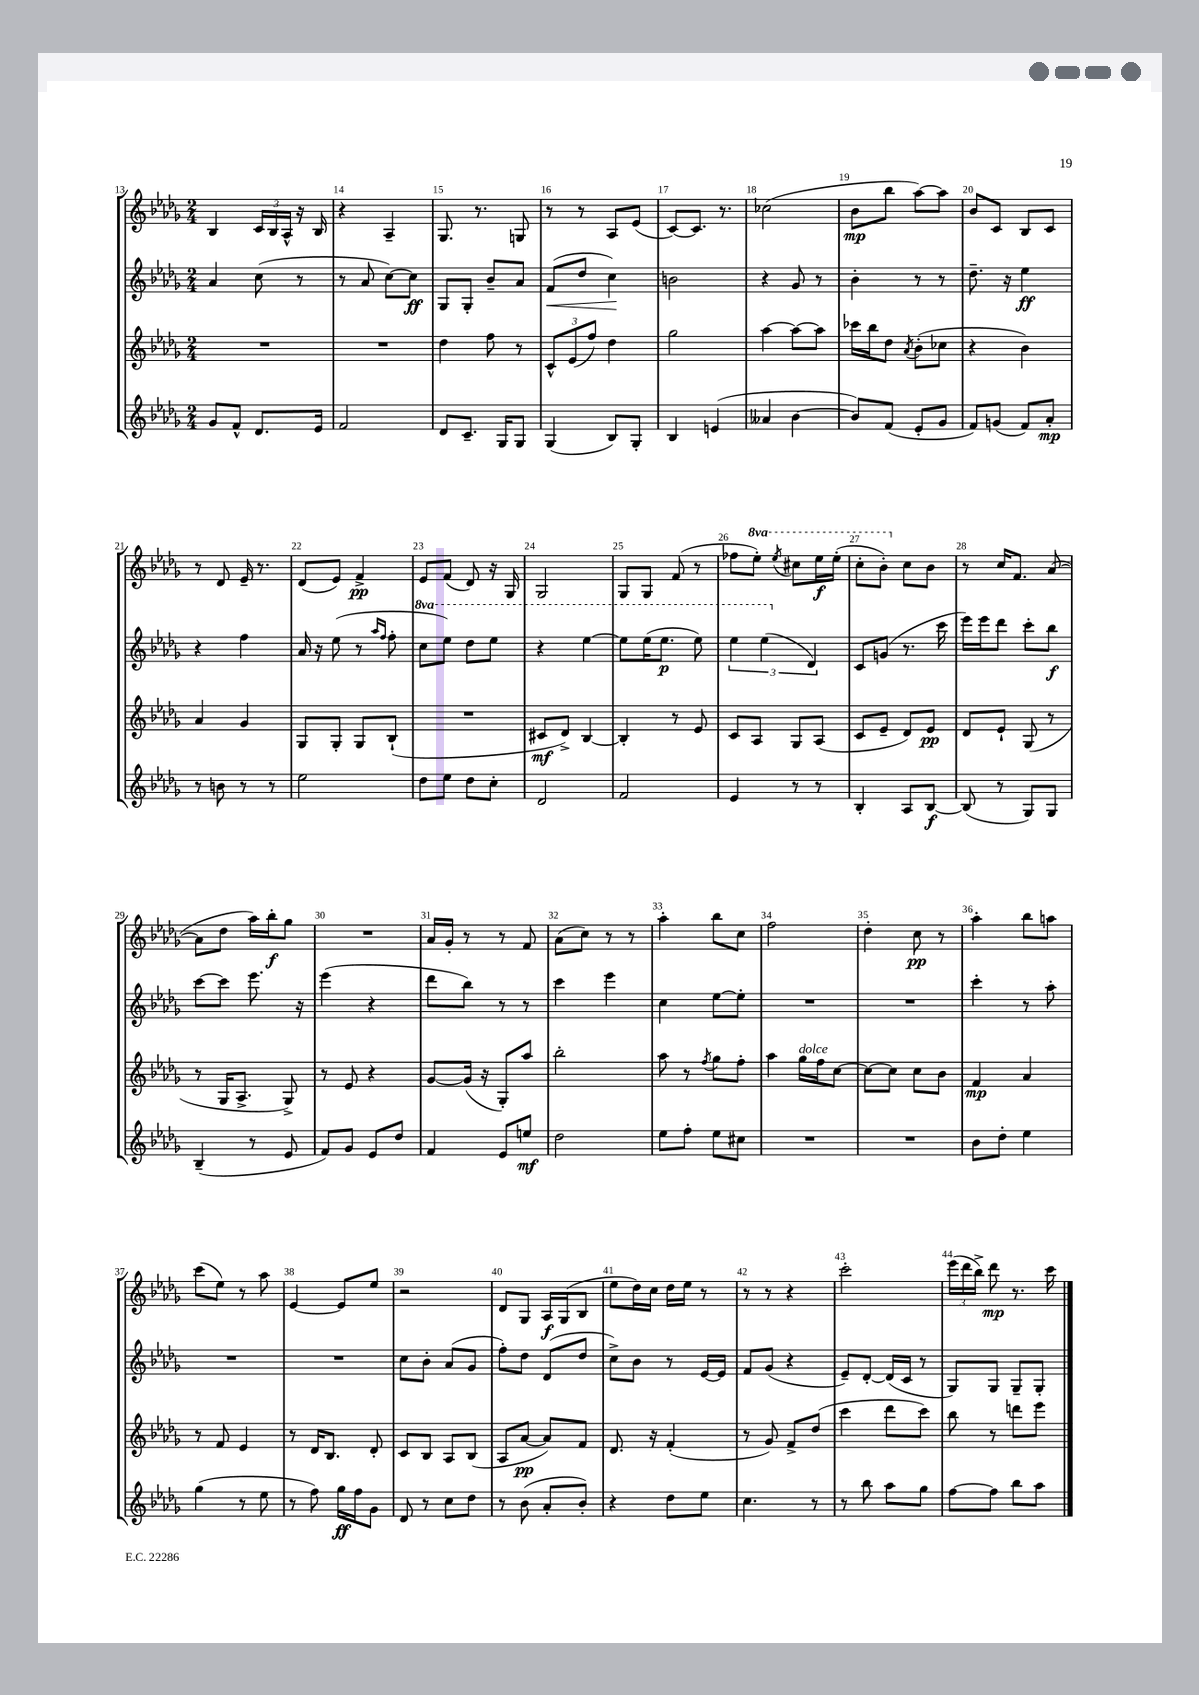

**kern	**kern	**kern	**kern
*staff4	*staff3	*staff2	*staff1
*clefG2	*clefG2	*clefG2	*clefG2
*k[b-e-a-d-g-]	*k[b-e-a-d-g-]	*k[b-e-a-d-g-]	*k[b-e-a-d-g-]
*M2/4	*M2/4	*M2/4	*M2/4
8g-/L	2r	4a-/	4B-/
8f^^/J	.	.	.
8.d-/L	.	(8cc\	24c/LL
.	.	.	24B-/
.	.	.	24A-^^/JJ
.	.	8r	16r
16e-/Jk	.	.	16B-/
=	=	=	=
2f/	2r	8r	4r
.	.	8a-/	.
.	.	[8cc\L)	4A-~/
.	.	8cc\]J	.
=	=	=	=
8d-/L	4dd-\	8G-/L	8.G-/
8.c~/J	.	8G-'/J	.
.	.	.	8.r
.	8ff\	8b-~/L	.
16G-/LK	.	.	.
8G-/J	8r	8a-/J	8G/
=	=	=	=
(4G-/	12c^^/L	(8f/L	8r
.	(12e-/	.	.
.	.	8dd-/J	8r
.	12ff/J)	.	.
8B-/L)	4dd-\	4cc\)	8A-/L
8G-'/J	.	.	(8e-/J
=	=	=	=
4B-/	2gg-\	2b\	[8c/L)
.	.	.	8.c/]J
(4e/	.	.	.
.	.	.	8.r
=	=	=	=
4a--/	[4aa-\	4r	(2cc-\
[4b-\	8aa-\_L	8g-/	.
.	8aa-\]J	8r	.
=	=	=	=
8b-/]L)	16ccc-\LL	4b-'\	8b-\L
.	16bb-\J	.	.
(8f/J	8dd-\J	.	8bb-\J
.	8qa-/	.	.
8e-'/L	(8b-'\L	8r	[8aa-\L)
8g-/J	8cc-\J	8r	8aa-\]J
=	=	=	=
8f/L)	4r	8.dd-~\	8b-/L
(8g/J	.	.	8c/J
.	.	16r	.
8f/L)	4b-\)	4ee-\	8B-/L
8a-'/J	.	.	8c/J
=	=	=	=
8r	4a-/	4r	8r
8b\	.	.	8d-/
8r	4g-/	4ff\	16e-~/
.	.	.	8.r
8r	.	.	.
=	=	=	=
2ee-\	8G-/L	16a-/	(8d-/L
.	.	16r	.
.	8G-'/J	(8ee-\	8e-/J)
.	8G-/L	8r	4f^/
.	.	16qqaa-/LL	.
.	.	16qqff/JJ	.
.	(8B-`/J	8ff'\	.
=	=	=	=
8dd-\L	2r	8ccc\L	8e-/L
8ee-\J	.	8eee-\J)	(8f/J
8dd-\L	.	8ddd-\L	8d-/)
8cc'\J	.	8eee-\J	16r
.	.	.	16G-/
=	=	=	=
2d-/	8c#/L	4r	2G-/
.	8d-^/J)	.	.
.	[4B-/	[4eee-\	.
=	=	=	=
2f/	4B-'/]	8eee-\]L	8G-/L
.	.	(16eee-\K	8G-/J
.	.	8.eee-\J	.
.	8r	.	(8f/
.	8e-/	8eee-\)	8r
=	=	=	=
4e-/	8c/L	6eee-\	8ff-\L
.	8A-/J	.	8eee-'\J)
.	.	(6eee-\	.
.	.	.	8qeee-/
8r	8G-/L	.	8ccc#\L
.	.	6d-/)	.
8r	(8A-/J	.	16eee-\L
.	.	.	(16eee-'\JJ
=	=	=	=
4B-'/	8c/L	8c/L	8ccc'\L
.	8e-~/J	(8g/J	8bb-'\J)
8A-/L	8d-/L)	8.r	8cc\L
[8B-/J	8e-/J	.	8b-\J
.	.	16ccc\	.
=	=	=	=
(8B-/]	8d-/L	16eee-\LL)	8r
.	.	16eee-\J	.
8r	8e-`/J	8ddd-\J	16cc/LK
.	.	.	8.f/J
8G-/L)	(8G-/	8ccc'\L	.
8G-/J	8r	8bb-\J	([8a-/
=	=	=	=
(4B-~/	8r	[8ccc\L	8a-\]L
.	16G-/LK	8ccc\]J	8dd-\J
.	8.A-^/J	.	.
8r	.	8.eee-\	16aa-\LL)
.	.	.	16bb-'\J
8e-/	8G-^/)	.	8gg-\J
.	.	16r	.
=	=	=	=
8f/L)	8r	(4eee-\	2r
8g-/J	8e-/	.	.
8e-/L	4r	4r	.
8dd-/J	.	.	.
=	=	=	=
4f/	[8g-/L	8ddd-\L	16a-/LL
.	.	.	16g-'/JJ
.	(16g-/]Jk	8bb-\J)	8r
.	16r	.	.
8e-/L	8G-'/L)	8r	8r
8ee/J	8aa-/J	8r	8f/
=	=	=	=
2dd-\	2bb-'\	4ccc\	(8a-\L
.	.	.	8cc\J)
.	.	4eee-\	8r
.	.	.	8r
=	=	=	=
8ee-\L	8aa-\	4cc\	4aa-'\
8ff'\J	8r	.	.
.	8qff/	.	.
8ee-\L	8gg-\L	[8ee-\L	8bb-\L
8cc#\J	8ff'\J	8ee-'\]J	8cc\J
=	=	=	=
2r	4aa-\	2r	2ff\
.	16gg-\LL	.	.
.	16ff\J	.	.
.	[8cc\J	.	.
=	=	=	=
2r	8cc\_L	2r	4dd-'\
.	8cc\]J	.	.
.	8cc\L	.	8cc\
.	8b-\J	.	8r
=	=	=	=
8b-\L	4f/	4ccc'\	4aa-'\
8dd-'\J	.	.	.
4ee-\	4a-/	8r	8bb-\L
.	.	8aa-'\	8aa\J
=	=	=	=
(4gg-\	8r	2r	(8ccc\L
.	8f/	.	8ee-\J)
8r	4e-/	.	8r
8ee-\	.	.	8aa-\
=	=	=	=
8r	8r	2r	[4e-/
8ff\)	16d-/LK	.	.
.	8.B-/J	.	.
16gg-\LL	.	.	8e-/]L
16ff\J	.	.	.
8g-\J	8d-'/	.	8ee-/J
=	=	=	=
8d-/	8c/L	8cc\L	2r
8r	8B-/J	8b-'\J	.
8cc\L	8A-/L	(8a-/L	.
8dd-\J	(8B-/J	8g-/J	.
=	=	=	=
8r	8A-/L	8ff'\L)	8d-/L
(8b-\	[8a-/J	8dd-\J	8G-/J
8a-'/L	8a-/]L)	(8d-/L	16A-/LL
.	.	.	(16G-/J
8b-'/J)	8f/J	8dd-/J	8B-/J
=	=	=	=
4r	8.d-/	8cc^\L)	8ee-\L
.	.	8b-\J	16dd-\L)
.	16r	.	16cc\JJ
8dd-\L	(4f'/	8r	16dd-\LL
.	.	.	16ee-\JJ
8ee-\J	.	[16e-/LL	8r
.	.	16e-/]JJ	.
=	=	=	=
4.cc\	8r	8f/L	8r
.	8g-/)	(8g-/J	8r
.	8f^/L	4r	4r
8r	(8dd-/J	.	.
=	=	=	=
8r	4ccc\	8e-~/L)	2ccc'\
8bb-\	.	[8d-'/J	.
8aa-\L	8ddd-\L	(16d-/]LL	.
.	.	16c/JJ	.
8gg-\J	8ccc\J)	8r	.
=	=	=	=
[8ff\L	8bb-\	8G-/L)	(24eee-\LL
.	.	.	24ddd-\
.	.	.	24bb-^\JJ)
8ff\]J	8r	8G-/J	8ddd-\
8bb-\L	8ddd\L	8G-~/L	8.r
8aa-\J	8eee-\J	8G-'/J	.
.	.	.	16ccc\
==	==	==	==
*-	*-	*-	*-
